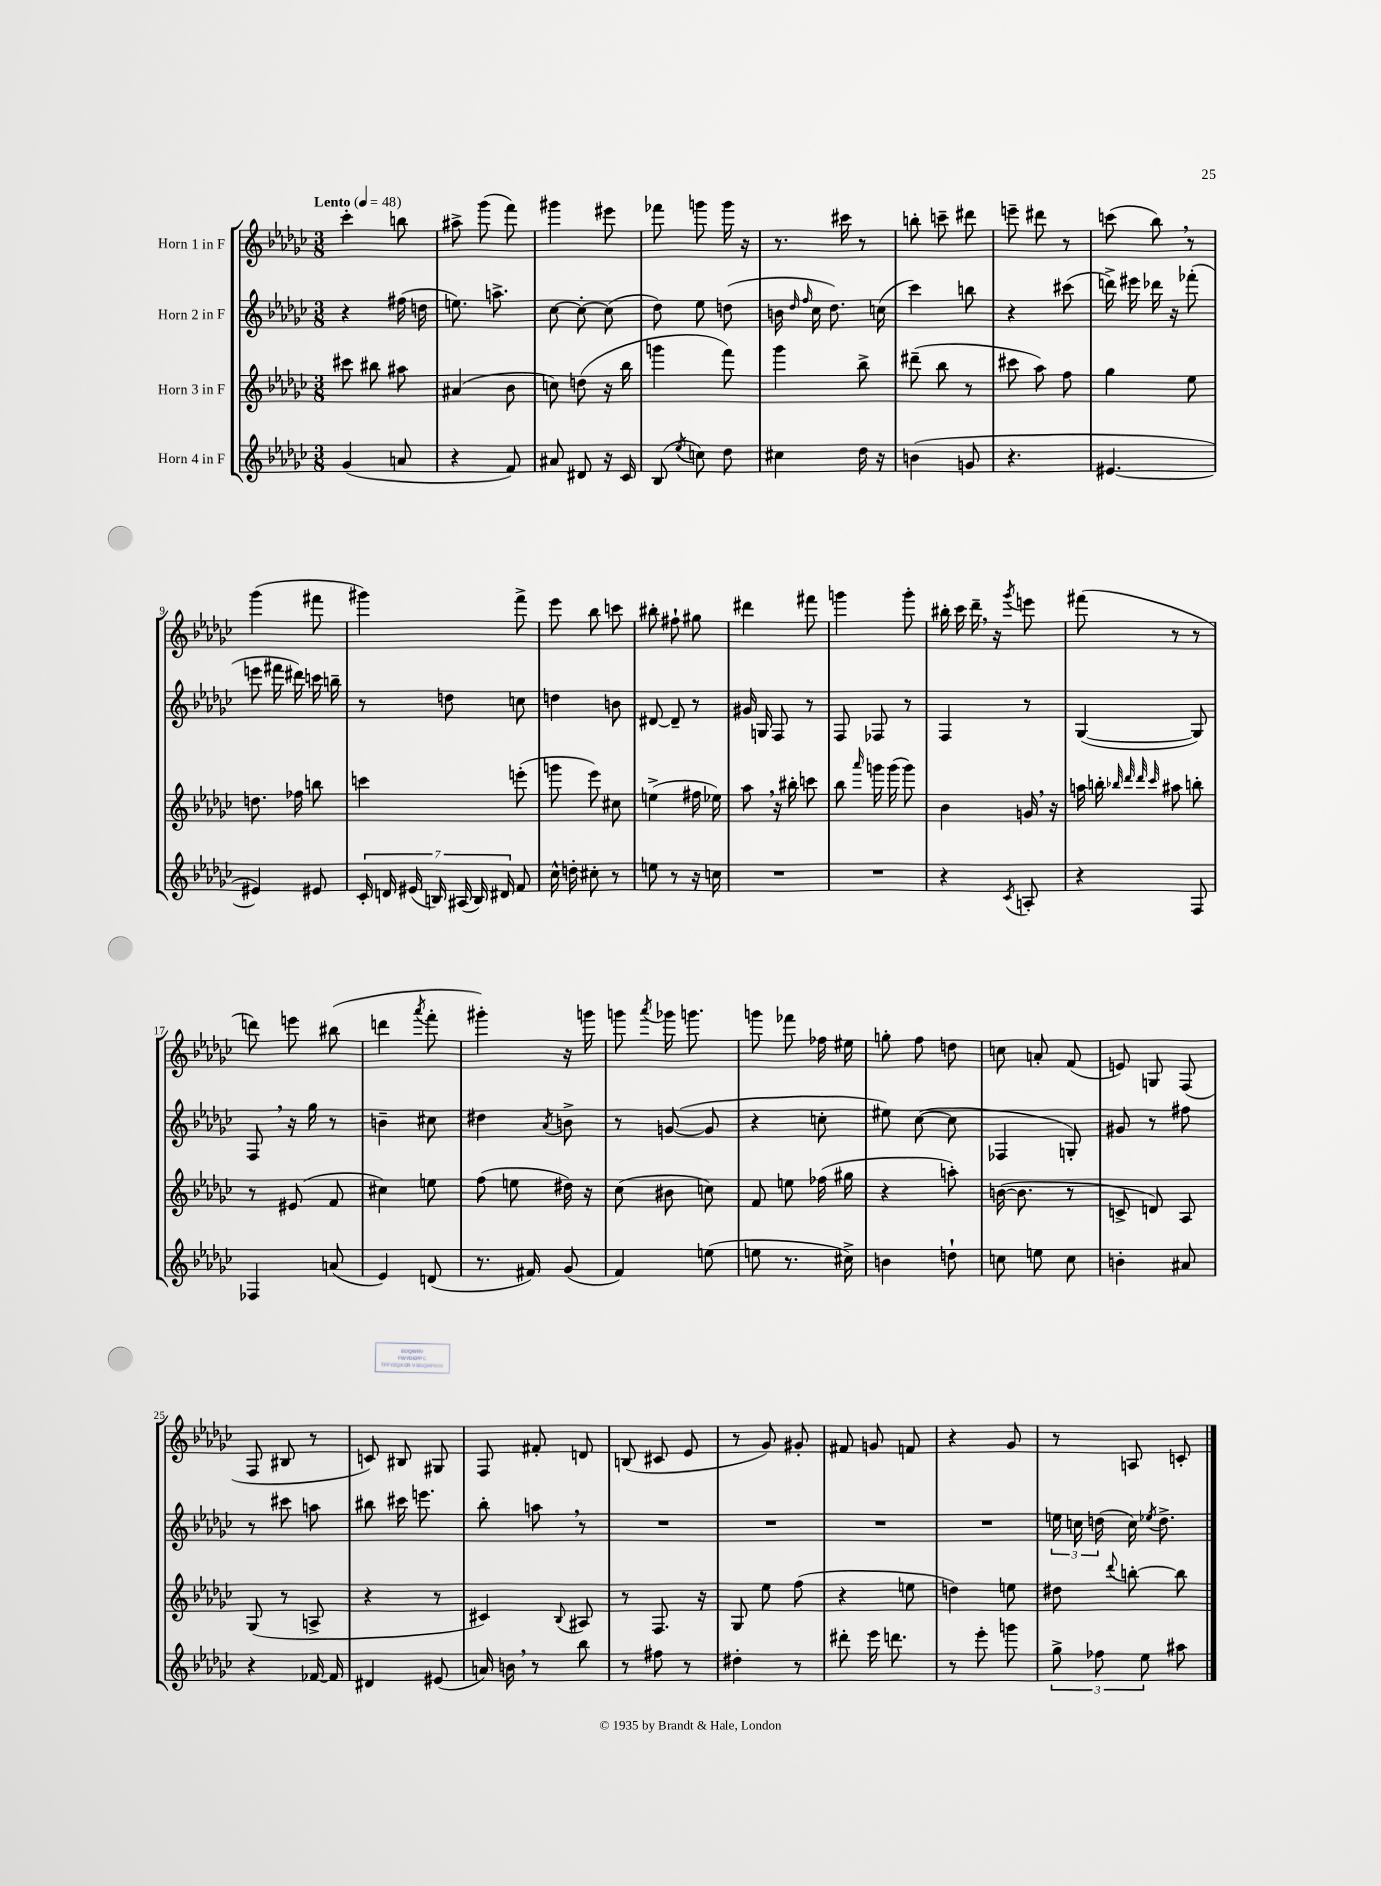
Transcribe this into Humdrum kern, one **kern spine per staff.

**kern	**kern	**kern	**kern
*staff4	*staff3	*staff2	*staff1
*clefG2	*clefG2	*clefG2	*clefG2
*k[b-e-a-d-g-c-]	*k[b-e-a-d-g-c-]	*k[b-e-a-d-g-c-]	*k[b-e-a-d-g-c-]
*M3/8	*M3/8	*M3/8	*M3/8
*MM48	*MM48	*MM48	*MM48
(4g-	8ccc#	4r	4ccc-'
.	8bb#	.	.
8a	8aa#	(16ff#	8bb
.	.	16dd	.
=	=	=	=
4r	(4a#	8.ee)	8aa#^
.	.	.	(8ggg-
.	.	8.aa^	.
8f)	8b-	.	8fff)
=	=	=	=
8a#	8cc)	[8cc-	4ggg#
8d#	(8dd	8cc-'_	.
16r	16r	(8cc-]	8eee#
16c-	16bb-	.	.
=	=	=	=
(8B-	4ggg	8dd-)	8fff-
8qee-	.	.	.
8cc)	.	8ee-	8ggg
8dd-	8fff)	(8dd	16ggg
.	.	.	16r
=	=	=	=
4cc#	4ggg-	16b	8.r
.	.	16qqdd-	.
.	.	16qqff	.
.	.	16cc-	.
.	.	8.dd-)	.
.	.	.	16ccc#
16dd-	8bb-^	.	8r
16r	.	(16cc	.
=	=	=	=
(4b	(8ddd#~	4ccc-)	8bb'
.	8bb-	.	8ccc~
8g	8r	8bb	8ddd#
=	=	=	=
4.r	8ccc#	4r	8eee~
.	8aa-)	.	8ddd#
.	8ff	(8ccc#	8r
=	=	=	=
[4.e#	4gg-	16ddd^)	(8ccc
.	.	16eee#	.
.	.	16ddd-	8bb-)
.	.	16r	.
.	8ee-	(8fff-'	8r
=	=	=	=
4e#])	8.dd	8eee	(4ggg-
.	.	16fff#	.
.	16ff-	16ddd#)	.
8e#	8bb	16ccc	8fff#
.	.	16bb~	.
=	=	=	=
28c-'	4ccc	8r	4ggg#)
28d	.	.	.
(28e#	.	.	.
28B)	.	.	.
.	.	8dd	.
(28A#	.	.	.
28B)	.	.	.
28d#	.	.	.
8f	(8eee'	8cc	8fff^
=	=	=	=
16cc-^^	8ggg	4dd	8eee-
16dd'	.	.	.
8cc#'	8eee-)	.	8bb-
8r	8cc#	8b	8ccc
=	=	=	=
8ee	(4ee^	[8d#	8bb#'
8r	.	8d#~]	8ff#`
16r	16ff#	8r	8gg#
16cc	16ee-)	.	.
=	=	=	=
4.r	8aa-	16g#	4ddd#
.	.	16G	.
.	16r	8F	.
.	16bb#'	.	.
.	8ccc	8r	8fff#
=	=	=	=
4.r	8bb-	8F	4ggg
.	16qqaaa-	.	.
.	16ggg	8F-	.
.	(16ggg	.	.
.	8ggg)	8r	8ggg'
=	=	=	=
4r	4b-	4F	16bb#'
.	.	.	16ccc-
.	.	.	16ddd-~
.	.	.	16r
8qc-	.	.	8qggg-
8A'	16g	8r	8eee
.	16r	.	.
=	=	=	=
4r	16aa	([4G-	(8fff#
.	16bb'	.	.
.	32qqbb-	.	.
.	32qqddd-	.	.
.	32qqddd-	.	.
.	32qqccc-	.	.
.	8aa#	.	8r
8F	8bb'	8G-])	8r
=	=	=	=
4F-	8r	8F	8ddd)
.	(8e#	16r	8eee
.	.	16gg-	.
(8a	8f	8r	(8bb#
=	=	=	=
4e-)	4cc#)	4b~	4ddd
.	.	.	8qaaa-
(8d	8ee	8cc#	8fff'
=	=	=	=
8.r	(8ff	4dd#	4ggg#')
.	8ee	.	.
16f#)	.	.	.
.	.	8qa-	.
(8g-	16dd#)	8b^	16r
.	16r	.	16ggg
=	=	=	=
4f)	(8cc-	8r	8ggg
.	.	.	8qaaa-
.	8b#	([8g	16ggg-
.	.	.	8.ggg
(8ee	8cc)	8g]	.
=	=	=	=
8ee	8f	4r	8ggg
8.r	8ee	.	8fff-
.	(16ff-	8cc'	16ff-
16cc#^)	16gg#	.	16ee#
=	=	=	=
4b	4r	8ee#)	8gg'
.	.	([8cc-	8ff
8dd`	8aa')	8cc-]	8dd
=	=	=	=
8cc	([16b	4F-	8cc
.	8.b]	.	.
8ee	.	.	8a'
8cc	8r	8G')	(8f
=	=	=	=
4b'	8c^	8g#	8e)
.	8d)	8r	8G
8a#	8A-	8ff#	(8F
=	=	=	=
4r	(8G-	8r	8F
.	8r	8ccc#	8B#
[16f-	8A^	8aa	8r
16f-]	.	.	.
=	=	=	=
4d#	4r	8bb#	8c)
.	.	16ccc#	8B#
.	.	8.eee	.
(8e#	8r	.	8G#
=	=	=	=
16a)	4c#)	8bb-'	8F
16b	.	.	.
8r	.	8aa	8f#'
.	8qqB-	.	.
8bb-	8A#	8r	8d
=	=	=	=
8r	8r	4.r	(8B
8ff#	8.F	.	8c#
8r	.	.	8e-
.	16r	.	.
=	=	=	=
4dd#'	8G-	4.r	8r
.	8ee-	.	8g-)
8r	(8ff	.	8g#'
=	=	=	=
8ddd#'	4r	4.r	8f#
16eee-	.	.	8g
8.ddd	.	.	.
.	8ee	.	8f
=	=	=	=
8r	4dd)	4.r	4r
8eee-'	.	.	.
8ggg	8ee	.	8g-
=	=	=	=
12gg-^	8dd#	24ee	8r
.	.	24cc	.
12ff-	.	(24dd	.
.	8qqddd-	.	.
.	[8bb'	16cc)	8A
12ee-	.	.	.
.	.	8qee-	.
.	.	8.dd^	.
8aa#	8bb]	.	8c'
==	==	==	==
*-	*-	*-	*-
